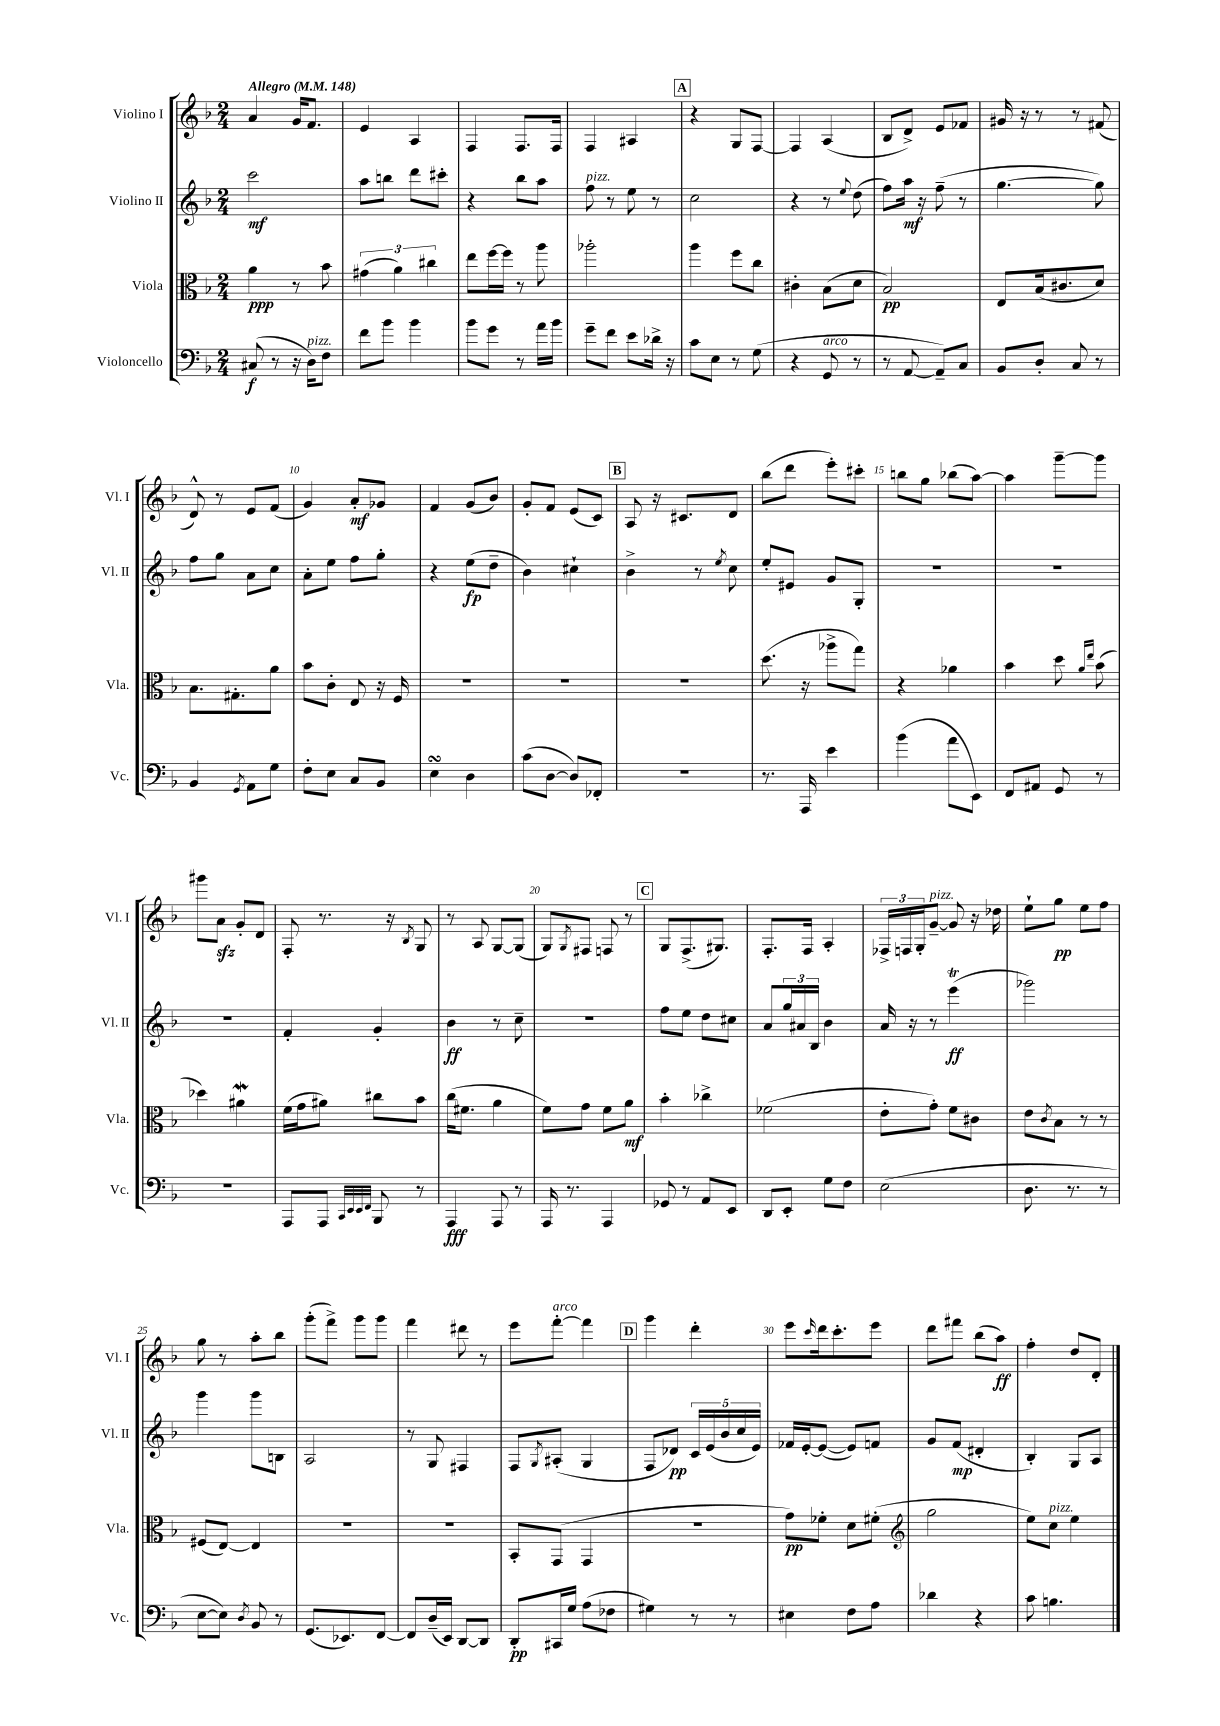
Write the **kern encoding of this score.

**kern	**kern	**kern	**kern
*staff4	*staff3	*staff2	*staff1
*clefF4	*clefC3	*clefG2	*clefG2
*k[b-]	*k[b-]	*k[b-]	*k[b-]
*M2/4	*M2/4	*M2/4	*M2/4
*MM148	*MM148	*MM148	*MM148
(8C#/	4a\	2ccc\	4a/
8r	.	.	.
16r	8r	.	16g/LK
16D\LK)	.	.	8.f/J
8F\J	8b-\	.	.
=	=	=	=
8f\L	(6g#\	8aa\L	4e/
8b-\J	.	8bb\J	.
.	6a\)	.	.
4b-\	.	8ddd\L	4A/
.	6cc#\	.	.
.	.	8ccc#'\J	.
=	=	=	=
8b-\L	8ee\L	4r	4F/
8g\J	[16ff\L	.	.
.	16ff\]JJ	.	.
8r	8r	8bb-\L	8.F/L
16a\LL	8aa\	8aa\J	.
16b-\JJ	.	.	16F/Jk
=	=	=	=
8g~\L	2aa-'\	8ff\	4F/
8f\J	.	8r	.
8e\L	.	8ee\	4A#/
16d-^\Jk	.	8r	.
16r	.	.	.
=	=	=	=
8c\L	4aa\	2cc\	4r
8E\J	.	.	.
8r	8ff\L	.	8G/L
(8G\	8cc\J	.	[8F/J
=	=	=	=
4r	4c#'\	4r	4F/]
8GG/	(8B-\L	8r	(4A/
.	.	8qqee/	.
8r	8d\J	(8dd\	.
=	=	=	=
8r	2B-/)	8ff\L)	8B-/L
[8AA/	.	16aa\Jk	8d^/J)
.	.	16r	.
8AA~/]L)	.	(8ff~\	8e/L
8C/J	.	8r	8f-/J
=	=	=	=
8BB-/L	8E/L	[4.gg\	16g#/
.	.	.	16r
8D'/J	(16B-/k	.	8r
.	8.c#/	.	.
8C/	.	.	8r
8r	8d/J)	8gg\])	(8f#/
=	=	=	=
4BB-/	8.B-\L	8ff\L	8d^^/)
.	.	8gg\J	8r
.	8.G#'\	.	.
8qGG/	.	.	.
8AA\L	.	8a\L	8e/L
8G\J	8a\J	8cc\J	(8f/J
=	=	=	=
8F'\L	8b-\L	8a'\L	4g/)
8E\J	8c'\J	8ee\J	.
8C/L	8E/	8ff\L	8a'/L
8BB-/J	16r	8gg'\J	8g-/J
.	16F/	.	.
=	=	=	=
4E\	2r	4r	4f/
4D\	.	(8ee\L	(8g/L
.	.	8dd~\J	8b-/J)
=	=	=	=
(8c\L	2r	4b-\)	8g'/L
[8D\J	.	.	8f/J
8D/]L)	.	4cc#`\	(8e/L
8FF-'/J	.	.	8c/J)
=	=	=	=
2r	2r	4b-^\	8A/
.	.	.	16r
.	.	.	8.c#/L
.	.	8r	.
.	.	8qee/	.
.	.	8cc\	8d/J
=	=	=	=
8.r	(8.dd\	8ee'/L	(8bb-\L
.	.	8e#/J	8ddd\J
16AAA/	16r	.	.
4e\	8aa-^\L	8g/L	8eee'\L)
.	8gg\J)	8G'/J	8ccc#'\J
=	=	=	=
(4b-\	4r	2r	8bb\L
.	.	.	8gg\J
8a\L	4a-\	.	(8bb-\L
8EE\J)	.	.	[8aa\J)
=	=	=	=
8FF/L	4b-\	2r	4aa\]
8AA#/J	.	.	.
8GG/	8dd\	.	[8ggg~\L
.	16qqa/LL	.	.
.	16qqee/JJ	.	.
8r	(8b-\	.	8ggg\]J
=	=	=	=
2r	4dd-\)	2r	8ggg#\L
.	.	.	8a\J
.	4a#\	.	8g'/L
.	.	.	8d/J
=	=	=	=
8AAA/L	(16f\LL	4f'/	8F'/
.	16g\J	.	.
8AAA/J	8a#\J)	.	8.r
32qqCC/LLL	.	.	.
32qqEE/	.	.	.
32qqEE/	.	.	.
32qqFF/JJJ	.	.	.
8BBB-/	8cc#\L	4g'/	.
.	.	.	16r
.	.	.	8qB-/
8r	8b-\J	.	8G/
=	=	=	=
4AAA/	(16cc\LK	4b-\	8r
.	8.f#\J	.	.
.	.	.	8A/
8AAA/	4a\	8r	[8G/L
8r	.	8cc~\	(8G/]J
=	=	=	=
16AAA/	8f\L)	2r	8G/L)
8.r	.	.	.
.	.	.	8qG/
.	8g\J	.	8F#/J
4AAA/	8f\L	.	8F/
.	8a\J	.	8r
=	=	=	=
8GG-/	4b-'\	8ff\L	8G/L
8r	.	8ee\J	(8.F^/
8AA/L	4cc-^\	8dd\L	.
.	.	.	8.G#/J)
8EE/J	.	8cc#\J	.
=	=	=	=
8DD/L	(2f-\	8a/L	8.F'/L
8EE'/J	.	24gg/L	.
.	.	24a#/	.
.	.	.	16F/Jk
.	.	24B-/JJ	.
8G\L	.	4b-\	4A'/
8F\J	.	.	.
=	=	=	=
(2E\	8e'\L	16a/	24F-^/LL
.	.	.	24F/
.	.	16r	.
.	.	.	24G'/J
.	8g'\J)	8r	[8g~/J
.	8f\L	(4eee\	8g/]
.	8c#\J	.	16r
.	.	.	16dd-\
=	=	=	=
8.D\	8e\L	2ggg-\)	8ee`\L
.	8qc/	.	.
.	8B-\J	.	8gg\J
8.r	.	.	.
.	8r	.	8ee\L
8r	8r	.	8ff\J
=	=	=	=
[8E\L	(8F#/L	4ggg\	8gg\
8E\]J)	[8E/J)	.	8r
8qD/	.	.	.
8BB-/	4E/]	8ggg\L	8aa'\L
8r	.	8B\J	8bb-\J
=	=	=	=
(8.GG/L	2r	2A/	(8ggg'\L
.	.	.	8fff^\J)
8.EE-/)	.	.	.
.	.	.	8ggg\L
[8FF/J	.	.	8ggg\J
=	=	=	=
8FF/]L	2r	8r	4fff\
(16D~/L	.	8G/	.
16EE/JJ)	.	.	.
[8DD/L	.	4F#/	8ddd#\
8DD/]J	.	.	8r
=	=	=	=
8DD'/L	8BB-'/L	8F/L	8eee\L
.	.	8qG/	.
16CC#/L	(8GG/J	(8A#'/J	[8fff'\J
16G/JJ	.	.	.
(8A\L	4GG/	4G/	4fff\]
8F-\J	.	.	.
=	=	=	=
4G#\)	2r	8F/L	4ggg\
.	.	8d-/J)	.
8r	.	20c/LL	4ddd'\
.	.	(20e/	.
.	.	20b-/	.
8r	.	.	.
.	.	20cc/	.
.	.	20e/JJ)	.
=	=	=	=
4E#\	8g\L)	16f-/LL	8eee\L
.	.	[16e'/J	.
.	.	.	16qqccc/
.	8f-'\J	(8e/_J	16ddd\k
.	.	.	8.ccc'\
8F\L	8d\L	8e/]L)	.
8A\J	(8f#'\J	8f/J	8eee\J
=	=	=	=
*	*clefG2	*	*
4d-\	2gg\	8g/L	8ddd\L
.	.	(8f/J	8fff#\J
4r	.	4d#'/	(8bb-\L
.	.	.	8aa\J)
=	=	=	=
8c\	8ee\L)	4B-'/)	4ff'\
4.B\	8cc\J	.	.
.	4ee\	8G/L	8dd/L
.	.	8A/J	8d'/J
==	==	==	==
*-	*-	*-	*-
